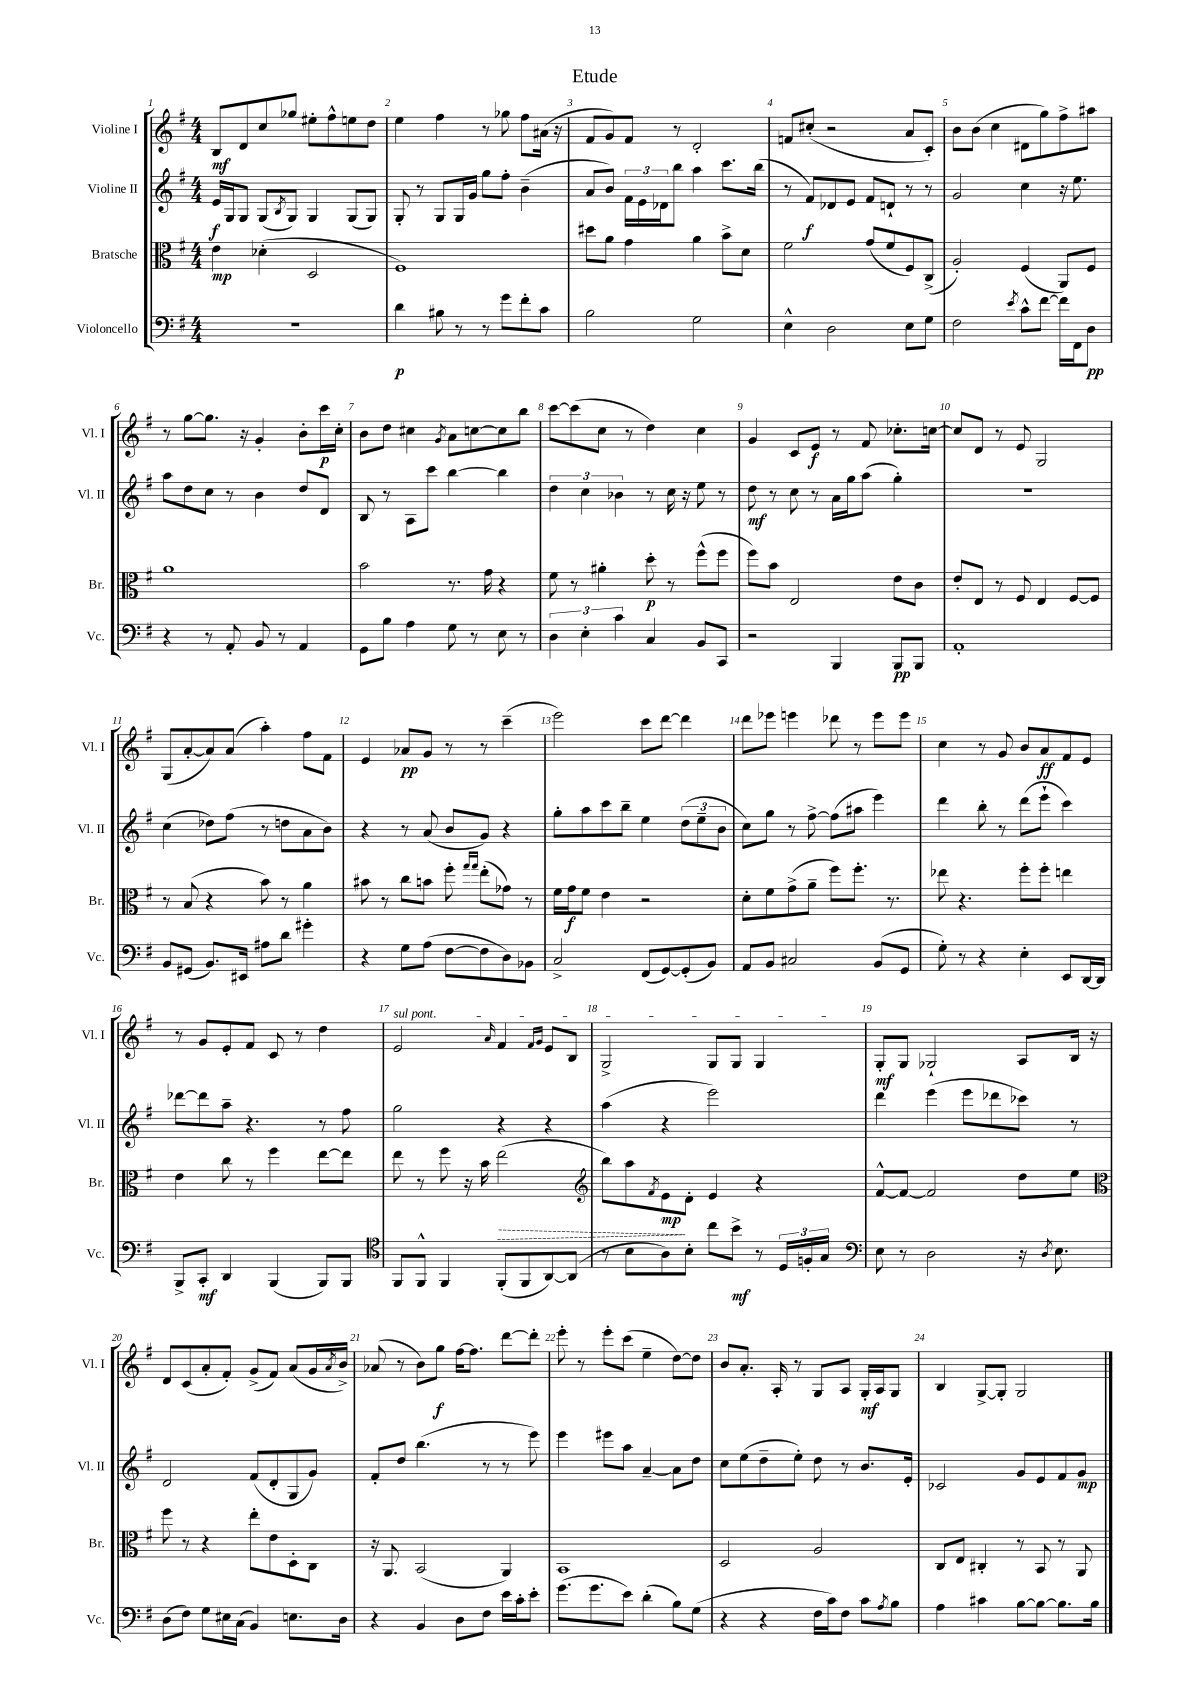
\header { title = "Etude" }
<<
\new StaffGroup <<
\new Staff = "s0" \with { instrumentName = "Violine I" shortInstrumentName = "Vl. I" } {
    \clef treble \key g \major \numericTimeSignature \time 4/4
    b8\mf d'8 c''8 ges''8 eis''8-. fis''8-^ e''8 d''8 |
    e''4 fis''4 r8 ges''8 fis''8 ais'16( r16 |
    fis'8 g'8) fis'8 r8 d'2-. |
    f'8 cis''8-.( r2 a'8 c'8-.) |
    b'8 b'8( c''4 dis'8 g''8) fis''8-> ais''8 |
    r8 g''8~ g''8. r16 g'4-. b'8-. c'''16\p c''16-. |
    b'8 d''8 cis''4 \acciaccatura { g'8 } a'8 c''8~ c''8 b''8 |
    c'''8~ c'''8( c''8 r8 d''4) c''4 |
    g'4 c'8 e'8\f r8 fis'8 ces''8.-. c''16~ |
    c''8 d'8 r8 e'8 g2 |
    g8( a'8~-. a'8) a'8( a''4-.) fis''8 fis'8 |
    e'4 aes'8\pp g'8 r8 r8 c'''4--( |
    e'''2) c'''8 d'''8~ d'''4 |
    d'''8 ees'''8 e'''4 des'''8 r8 e'''8 e'''8 |
    c''4 r8 g'8 b'8 a'8\ff fis'8 e'8 |
    r8 g'8 e'8-. fis'8 c'8 r8 d''4 |
    \once \override TextSpanner.bound-details.left.text = \markup { \italic "sul pont." } e'2\startTextSpan \grace { a'16 } fis'4 \grace { fis'16 g'16 } e'8 b8 |
    g2-> g8 g8 g4\stopTextSpan |
    g8-.\mf g8 ges2-! a8 b16 r16 |
    d'8 c'8( a'8-. fis'8-.) g'8->( fis'8) a'8( g'16 \acciaccatura { a'8 } b'16->) |
    aes'8( r8 b'8) g''8\f fis''16~ fis''8. d'''8~ d'''8-. |
    e'''8-. r8 e'''8-. c'''8( e''4-- d''8~) d''8 |
    b'8 a'8.-. a16-. r8 g8 a8 g16-.\mf a16 g8 |
    b4 g8~-> g8-. g2 \bar "|." |
}
\new Staff = "s1" \with { instrumentName = "Violine II" shortInstrumentName = "Vl. II" } {
    \clef treble \key g \major \numericTimeSignature \time 4/4
    e'16\f g16 g8 g8( \acciaccatura { b8 } g8) g4 g8( g8) |
    g8-. r8 g8 g16 g'16 g''8 fis''8-. b'4--( |
    a'8 b'8) \tuplet 3/2 { fis'16 e'16 des'16 } b''8 a''4 c'''8. b''16( |
    r8 fis'8\f) des'8 e'8 fis'8 d'8-! r8 r8 |
    g'2 c''4 r16 e''8. |
    a''8 d''8 c''8 r8 b'4 d''8 d'8 |
    b8 r8 a8 c'''8 b''4~ b''4 |
    \tuplet 3/2 { d''4 c''4 bes'4 } r8 c''16 r16 e''8 r8 |
    d''8\mf r8 c''8 r8 a'16 g''16 a''8( g''4-.) |
    r1 |
    c''4( des''8) fis''8( r8 d''8 a'8 b'8) |
    r4 r8 a'8( b'8 g'8) r4 |
    g''8-. a''8 c'''8 b''8-- e''4 \tuplet 3/2 { d''8( e''8-- b'8 } |
    c''8) g''8 r8 fis''8~-> fis''8( ais''8 e'''4) |
    d'''4 b''8-. r8 d'''8( e'''8-! c'''4) |
    des'''8~ des'''8 a''8-- r4. r8 fis''8 |
    g''2 r4 r4 |
    a''4( r4 e'''2) |
    d'''4 e'''4( e'''8 des'''8 ces'''8) r8 |
    d'2 fis'8( d'8-. g8 g'8) |
    fis'8-. d''8 b''4.( r8 r8 e'''8) |
    e'''4 eis'''8 a''8 a'4~-- a'8 d''8 |
    c''8 e''8( d''8-- e''8-.) d''8 r8 b'8. e'16-. |
    ces'2 g'8 e'8 fis'8 g'8\mp \bar "|." |
}
\new Staff = "s2" \with { instrumentName = "Bratsche" shortInstrumentName = "Br." } {
    \clef alto \key g \major \numericTimeSignature \time 4/4
    e'4\mp des'4-.( d2 |
    fis1) |
    dis''8 a'8 g'4 a'4 b'8-> d'8 |
    fis'2 g'8( fis'8 fis8) c8->( |
    a2-.) fis4( a,8) fis8 |
    a'1 |
    b'2 r8. g'16 r4 |
    fis'8 r8 ais'4-. d''8-.\p r8 fis''8-^( fis''8 |
    fis''8) b'8 e2 e'8 c'8 |
    e'8-. e8 r8 fis8 e4 fis8~ fis8 |
    r8 b8( r4 b'8) r8 a'4 |
    bis'8 r8 c''8 b'8 fis''8-. \grace { g''16 g''16 } e''8-.( ges'8) r8 |
    fis'16 g'16\f fis'8 e'4 r2 |
    d'8-. fis'8 g'8->( a'8-- fis''8) fis''8.-. r8. |
    ees''8 r4. fis''8-. fis''8-. e''4 |
    e'4 c''8 r8 fis''4 e''8~ e''8 |
    e''8 r8 fis''8 r16 b'16 \once \override Hairpin.style = #'dashed-line e''2\>( |
    \clef treble b''8) a''8 \acciaccatura { fis'8 } e'8\mp\! d'8-. e'4 r4 |
    fis'8~-^ fis'8~ fis'2 d''8 e''8 |
    \clef alto fis''8 r8 r4 e''8-. e'8 d8-. c8 |
    r16 a,8. b,2( a,4) |
    b,1 |
    d2 a2 |
    c8 e8 cis4-. r8 b,8 r8 a,8 \bar "|." |
}
\new Staff = "s3" \with { instrumentName = "Violoncello" shortInstrumentName = "Vc." } {
    \clef bass \key g \major \numericTimeSignature \time 4/4
    R1 |
    d'4\p bis8 r8 r8 g'8 fis'8-. c'8 |
    b2 g2 |
    e4-^ d2 e8 g8 |
    fis2 \acciaccatura { e'8 } c'8-^ fis'8~ fis'16 fis,16 d8\pp |
    r4 r8 a,8-. b,8 r8 a,4 |
    g,8 b8 a4 g8 r8 e8 r8 |
    \tuplet 3/2 { d4 e4-. c'4 } c4 b,8 c,8 |
    r2 b,,4 b,,8\pp b,,8 |
    a,1-. |
    b,8 gis,8( b,8.) eis,16 ais8 d'8 gis'4-. |
    r4 g8 a8( fis8~ fis8 d8) bes,8 |
    c2-> fis,8( g,8~) g,8-.( b,8) |
    a,8 b,8 cis2 b,8( g,8 |
    g8-.) r8 r4 e4-. e,8 d,16~ d,16 |
    b,,8-> c,8-.\mf d,4 b,,4( b,,8) b,,8 |
    \clef tenor fis,8 fis,8-^ fis,4 fis,8-.( fis,8 a,8~) a,8( |
    r8 b8 a8) b8-. c''8 b'8->\mf r8 \tuplet 3/2 { d16 f16-. g16 } |
    \clef bass e8 r8 d2 r16 \acciaccatura { d8 } e8. |
    d8( fis8) g8 eis16 c16( b,4) e8. d16 |
    r4 b,4 d8 fis8 e'16 c'16-. e'8-. |
    g'8.( g'8. e'8) d'4-.( b8) g8( |
    r4 r4 fis16 c'16) fis8 c'8 \acciaccatura { a8 } b8 |
    a4 cis'4 b8~ b8~ b8. b16 \bar "|." |
}
>>
>>
\layout { \context { \Score \override BarNumber.break-visibility = ##(#f #t #t) barNumberVisibility = #all-bar-numbers-visible } }
